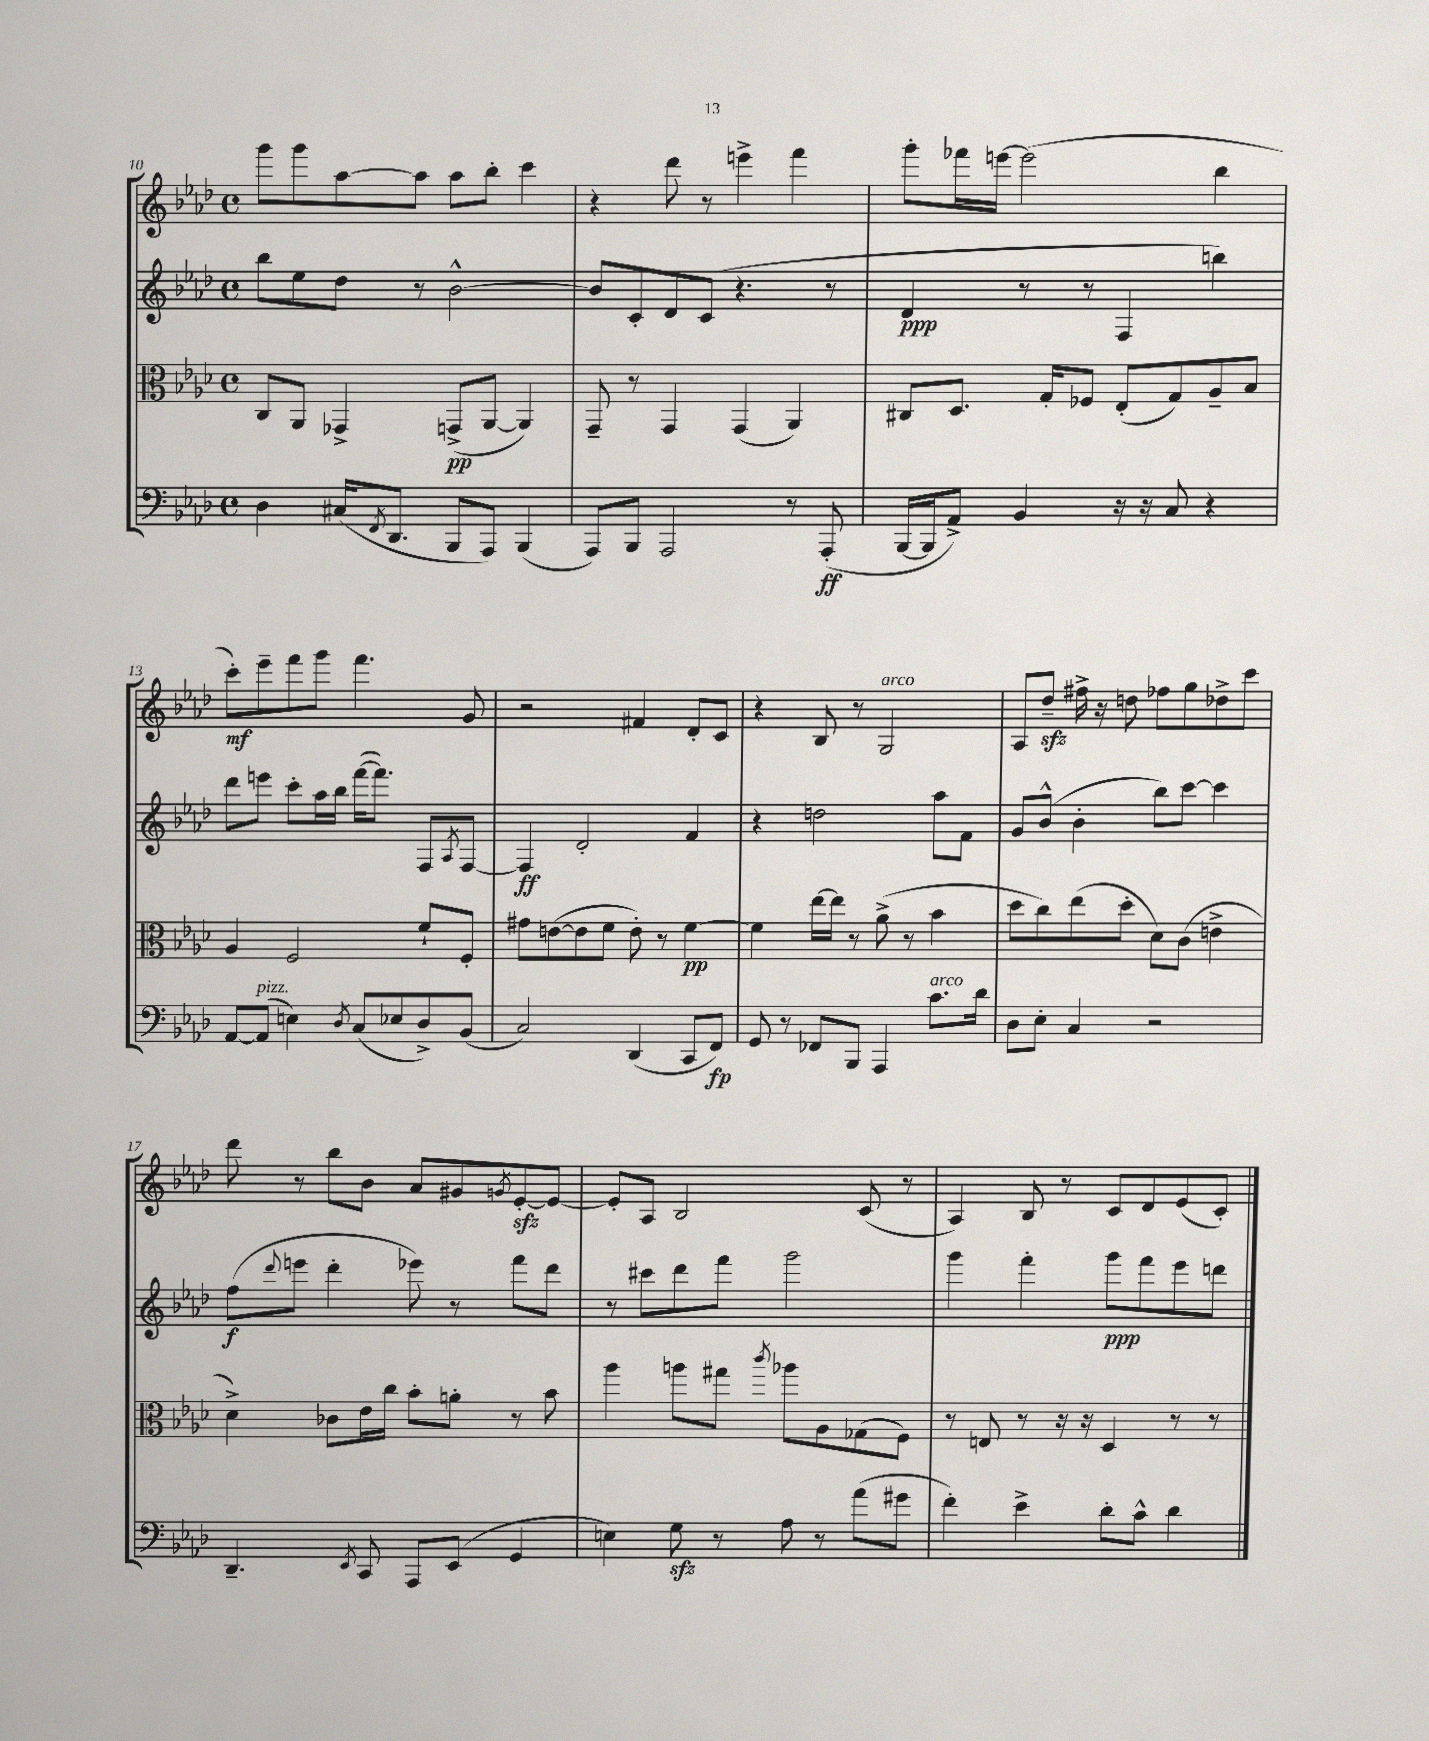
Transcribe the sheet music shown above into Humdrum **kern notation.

**kern	**dynam	**kern	**dynam	**kern	**dynam	**kern	**dynam
*part4	*part4	*part3	*part3	*part2	*part2	*part1	*part1
*staff4	*staff4	*staff3	*staff3	*staff2	*staff2	*staff1	*staff1
*clefF4	*	*clefC3	*	*clefG2	*	*clefG2	*
*k[b-e-a-d-]	*	*k[b-e-a-d-]	*	*k[b-e-a-d-]	*	*k[b-e-a-d-]	*
*M4/4	*	*M4/4	*	*M4/4	*	*M4/4	*
*met(c)	*	*met(c)	*	*met(c)	*	*met(c)	*
=10	=10	=10	=10	=10	=10	=10	=10
4D-\	.	8C/L	.	8bb-\L	.	8ggg\L	.
.	.	8AA-/J	.	8ee-\	.	8ggg\	.
(16C#X/KL	.	4GG-X^/	.	8dd-\J	.	[8aa-\	.
8qFF/	.	.	.	.	.	.	.
8.DD-/J	.	.	.	.	.	.	.
.	.	.	.	8r	.	8aa-\J]	.
8BBB-/L	.	(8GGn^/L	pp	[2b-^^\	.	8aa-\L	.
8AAA-/J)	.	[8AA-/J	.	.	.	8bb-'\J	.
(4BBB-/	.	4AA-/])	.	.	.	4ccc\	.
=11	=11	=11	=11	=11	=11	=11	=11
8AAA-/L)	.	8GG~/	.	8b-/L]	.	4r	.
8BBB-/J	.	8r	.	8c'/	.	.	.
2AAA-/	.	4GG/	.	8d-/	.	8ddd-\	.
.	.	.	.	(8c/J	.	8r	.
.	.	(4GG/	.	4.r	.	4eeen^\	.
8r	.	4AA-/)	.	.	.	4fff\	.
(8AAA-'/	ff	.	.	8r	.	.	.
=12	=12	=12	=12	=12	=12	=12	=12
[16BBB-/LL	.	8C#X/L	.	4d-/	ppp	8ggg'\L	.
16BBB-/J]	.	.	.	.	.	.	.
8AA-^/J)	.	8.D-/J	.	.	.	16fff-X\L	.
.	.	.	.	.	.	[16eeen\JJ	.
4BB-/	.	.	.	8r	.	(2eee\]	.
.	.	16G'/KL	.	.	.	.	.
.	.	8F-X/J	.	8r	.	.	.
16r	.	(8E-'/L	.	4F/	.	.	.
16r	.	.	.	.	.	.	.
8C/	.	8G/)	.	.	.	.	.
4r	.	8A-~/	.	4bbn\)	.	4bb-\	.
.	.	8B-/J	.	.	.	.	.
!!LO:LB:g=z
=13	=13	=13	=13	=13	=13	=13	=13
[8AA-/L	.	4A-/	.	8ddd-\L	.	8ccc'\L)	mf
!LO:TX:a:i:t=pizz.	!	!	!	!	!	!	!
(8AA-/J]	.	.	.	8eeen\J	.	8eee-~\	.
4En\)	.	2F/	.	8ccc'\L	.	8fff\	.
.	.	.	.	16aa-\L	.	8ggg\J	.
.	.	.	.	16bb-\JJ	.	.	.
8qD-/	.	.	.	.	.	.	.
(8C/L	.	.	.	([16fff\KL	.	4.fff\	.
.	.	.	.	8.fff\J])	.	.	.
8E-X/	.	.	.	.	.	.	.
8D-^/)	.	8f`/L	.	8F/L	.	.	.
.	.	.	.	8qA-/	.	.	.
(8BB-/J	.	8F'/J	.	[8F/J	.	8g/	.
=14	=14	=14	=14	=14	=14	=14	=14
2C/)	.	8g#X\L	.	4F/]	ff	2r	.
.	.	([8en\	.	.	.	.	.
.	.	8e\]	.	2d-'/	.	.	.
.	.	8f\J	.	.	.	.	.
(4DD-/	.	8e'\)	.	.	.	4f#X/	.
.	.	8r	.	.	.	.	.
8CC/L	.	[4f\	pp	4f/	.	8d-'/L	.
8FF/J)	fp	.	.	.	.	8c/J	.
=15	=15	=15	=15	=15	=15	=15	=15
8GG/	.	4f\]	.	4r	.	4r	.
8r	.	.	.	.	.	.	.
8FF-X/L	.	[16ee-\LL	.	2ddn\	.	8B-/	.
.	.	16ee-\JJ]	.	.	.	.	.
8BBB-/J	.	8r	.	.	.	8r	.
!	!	!	!	!	!	!LO:TX:a:i:t=arco	!
4AAA-/	.	(8a-^\	.	.	.	2G/	.
.	.	8r	.	.	.	.	.
!LO:TX:a:i:t=arco	!	!	!	!	!	!	!
8.c\L	.	4b-\	.	8aa-\L	.	.	.
.	.	.	.	8f\J	.	.	.
16d-\Jk	.	.	.	.	.	.	.
=16	=16	=16	=16	=16	=16	=16	=16
8D-\L	.	8dd-\L	.	8g/L	.	8A-/L	.
8E-'\J	.	8cc\)	.	(8b-^^/J	.	8dd-zz~/J	.
4C/	.	(8ee-\	.	4b-'\	.	16ff#X^\	.
.	.	.	.	.	.	16r	.
.	.	8dd-'\J	.	.	.	8ddn\	.
2r	.	8d-\L)	.	8bb-\L)	.	8ff-X\L	.
.	.	(8c\J	.	[8ccc\J	.	8gg\	.
.	.	4en^\	.	4ccc\]	.	8dd-X^\	.
.	.	.	.	.	.	8ccc\J	.
!!LO:LB:g=z
=17	=17	=17	=17	=17	=17	=17	=17
4.DD-~/	.	4d-^\)	.	(8ff\L	f	8ddd-\	.
.	.	.	.	8qqddd-/	.	.	.
.	.	.	.	8eeen\J	.	8r	.
.	.	8c-X\L	.	4ddd-'\	.	8bb-\L	.
8qEE-/	.	.	.	.	.	.	.
8CC/	.	16e-\L	.	.	.	8b-\J	.
.	.	16cc\JJ	.	.	.	.	.
8AAA-/L	.	8b-'\L	.	8eee-X\)	.	8a-/L	.
(8EE-/J	.	8an'\J	.	8r	.	8g#X/	.
.	.	.	.	.	.	8qgn/	.
4GG/	.	8r	.	8fff\L	.	[8e-zz'/	.
.	.	8b-\	.	8ddd-\J	.	8e-/J_	.
=18	=18	=18	=18	=18	=18	=18	=18
4En\)	.	4aa-\	.	8r	.	8e-'/L]	.
.	.	.	.	8ccc#X\L	.	8A-/J	.
8Gzz\	.	8aan\L	.	8ddd-\	.	2B-/	.
8r	.	8gg#X\J	.	8fff\J	.	.	.
.	.	8qccc/	.	.	.	.	.
8A-\	.	8aa-X\L	.	2ggg\	.	.	.
8r	.	8A-\	.	.	.	.	.
(8a-\L	.	(8G-X\	.	.	.	(8c/	.
8g#X\J	.	8F\J)	.	.	.	8r	.
=19	=19	=19	=19	=19	=19	=19	=19
4f'\)	.	8r	.	4ggg\	.	4A-/)	.
.	.	8En/	.	.	.	.	.
4e-^\	.	8r	.	4fff'\	.	8B-/	.
.	.	16r	.	.	.	8r	.
.	.	16r	.	.	.	.	.
8d-'\L	.	4D-/	.	8ggg\L	ppp	8c/L	.
8c^^\J	.	.	.	8fff\	.	8d-/	.
4d-\	.	8r	.	8eee-\	.	(8e-/	.
.	.	8r	.	8dddn\J	.	8c'/J)	.
==	==	==	==	==	==	==	==
*-	*-	*-	*-	*-	*-	*-	*-
